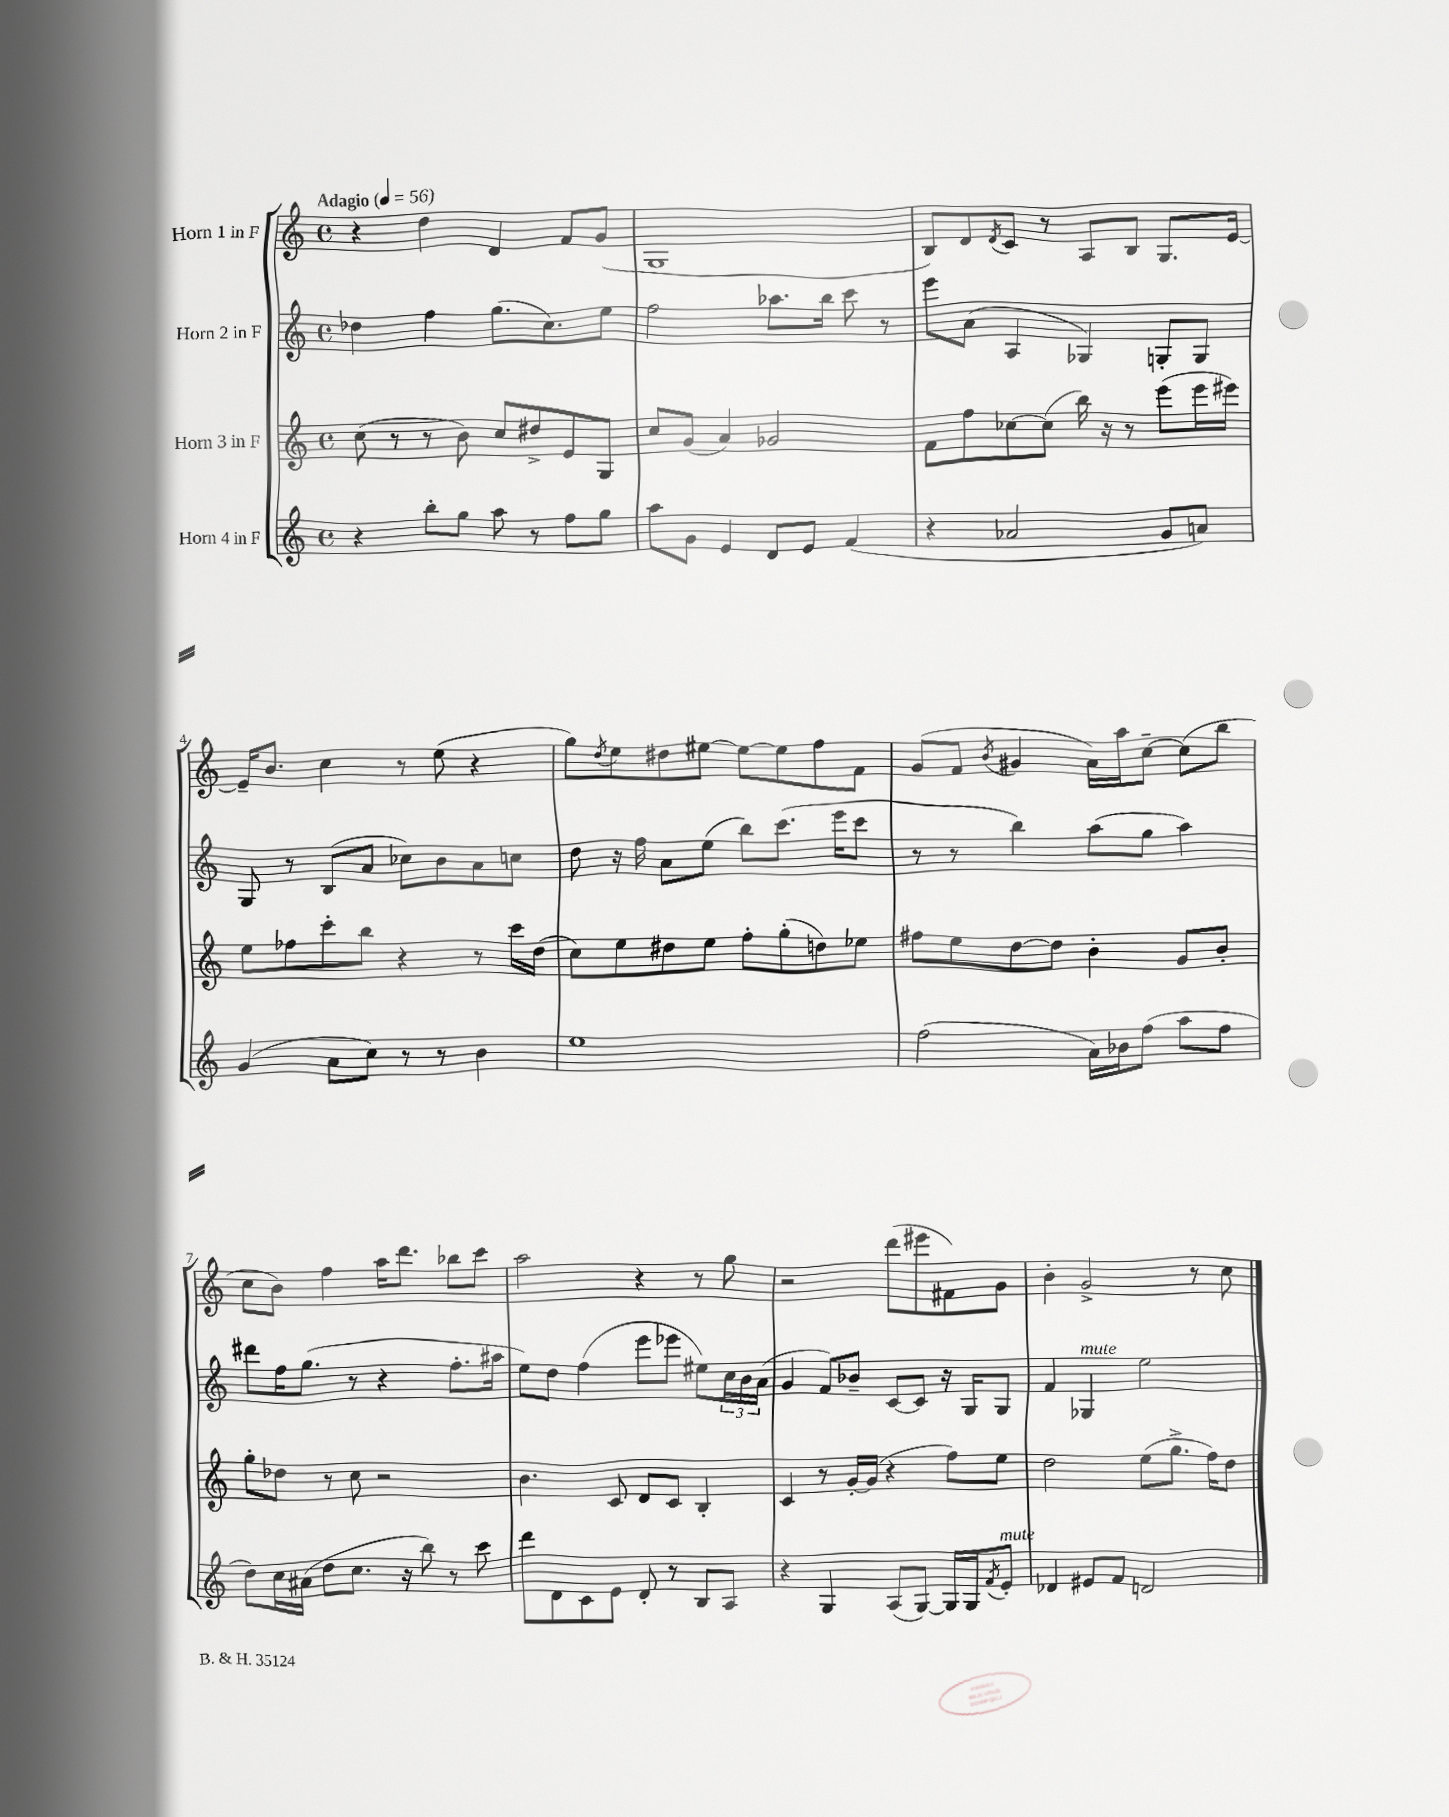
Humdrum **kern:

**kern	**kern	**kern	**kern
*staff4	*staff3	*staff2	*staff1
*clefG2	*clefG2	*clefG2	*clefG2
*k[]	*k[]	*k[]	*k[]
*M4/4	*M4/4	*M4/4	*M4/4
*met(c)	*met(c)	*met(c)	*met(c)
*MM56	*MM56	*MM56	*MM56
4r	(8cc	4dd-	4r
.	8r	.	.
8bb'	8r	4ff	4dd
8gg	8b)	.	.
8aa	8cc	(8.gg	4d
8r	8dd#^	.	.
.	.	8.cc)	.
8ff	8e	.	8f
8gg	8G	8ee	(8g
=	=	=	=
8aa	8cc	2ff	1G
8g	(8g	.	.
4e	4a)	.	.
8d	2g-	8.aa-	.
8e	.	.	.
.	.	16bb	.
(4f	.	8ccc	.
.	.	8r	.
=	=	=	=
4r	8f	8eee	8B)
.	8ff	(8a	8d
.	.	.	8qd
2a-	[8cc-	4A	8c
.	(8cc-]	.	8r
.	16bb)	4G-)	8A
.	16r	.	.
.	8r	.	8B
8g	(8eee	8G'	8.G
8a)	16eee	8G	.
.	16eee#)	.	[16e
=	=	=	=
(4g	8ee	8G	16e~]
.	.	.	8.b
.	8ff-	8r	.
8a	8ccc'	(8B	4cc
8cc)	8bb	8a	.
8r	4r	8cc-)	8r
8r	.	8b	(8ee
4b	8r	8a	4r
.	16ccc	8cc	.
.	(16dd	.	.
=	=	=	=
1ee	8cc)	8dd	8gg)
.	.	.	8qdd
.	8ee	16r	8ee
.	.	16ff	.
.	8dd#	8a	8dd#
.	8ee	(8ee	[8ee#
.	8ff'	8bb)	8ee#_
.	(8gg'	(8.ccc	8ee#]
.	8dd)	.	8ff
.	.	16eee	.
.	8ee-	8ccc	8f
=	=	=	=
(2ff	8ff#	8r	(8g
.	8ee	8r	8f
.	.	.	8qb
.	[8dd	4bb)	4g#
.	8dd]	.	.
16a)	4b'	(8aa	16a)
16b-	.	.	16aa
(8ff	.	8gg	[8cc~
8aa	8g	4aa)	(8cc]
8ff	8b'	.	8bb
=	=	=	=
8dd)	8gg'	8ddd#	8cc
16cc	8dd-	16ff	8b)
(16a#	.	(8.gg	.
8dd	8r	.	4ff
8.cc	8cc	8r	.
.	2r	4r	16aa
16r	.	.	8.ddd
8bb)	.	.	.
8r	.	8.ff'	8bb-
8ccc	.	.	8ccc
.	.	16aa#	.
=	=	=	=
8ddd	4.b	8ee)	2aa
8d	.	8dd	.
8c	.	(4ff	.
8e	8c	.	.
8d'	8d	8eee	4r
8r	8c	8eee-	.
8B	4B'	8ee#)	8r
8A	.	24cc	8gg
.	.	24b	.
.	.	(24a	.
=	=	=	=
4r	4c	4g	2r
4G	8r	8f)	.
.	[16g'	8b-~	.
.	(16g]	.	.
(8A	4r	[8c	(8ddd
[8G)	.	8c]	8eee#
16G]	8ff)	16r	8f#)
16G	.	16G	.
8qf	.	.	.
8e'	8ee	8G	8g
=	=	=	=
4d-	2dd	4f	4b'
8e#	.	4G-	2g^
8f	.	.	.
2d	(8ee	2ee	.
.	8.gg^	.	.
.	.	.	8r
.	16ff)	.	.
.	8dd	.	8cc
==	==	==	==
*-	*-	*-	*-
